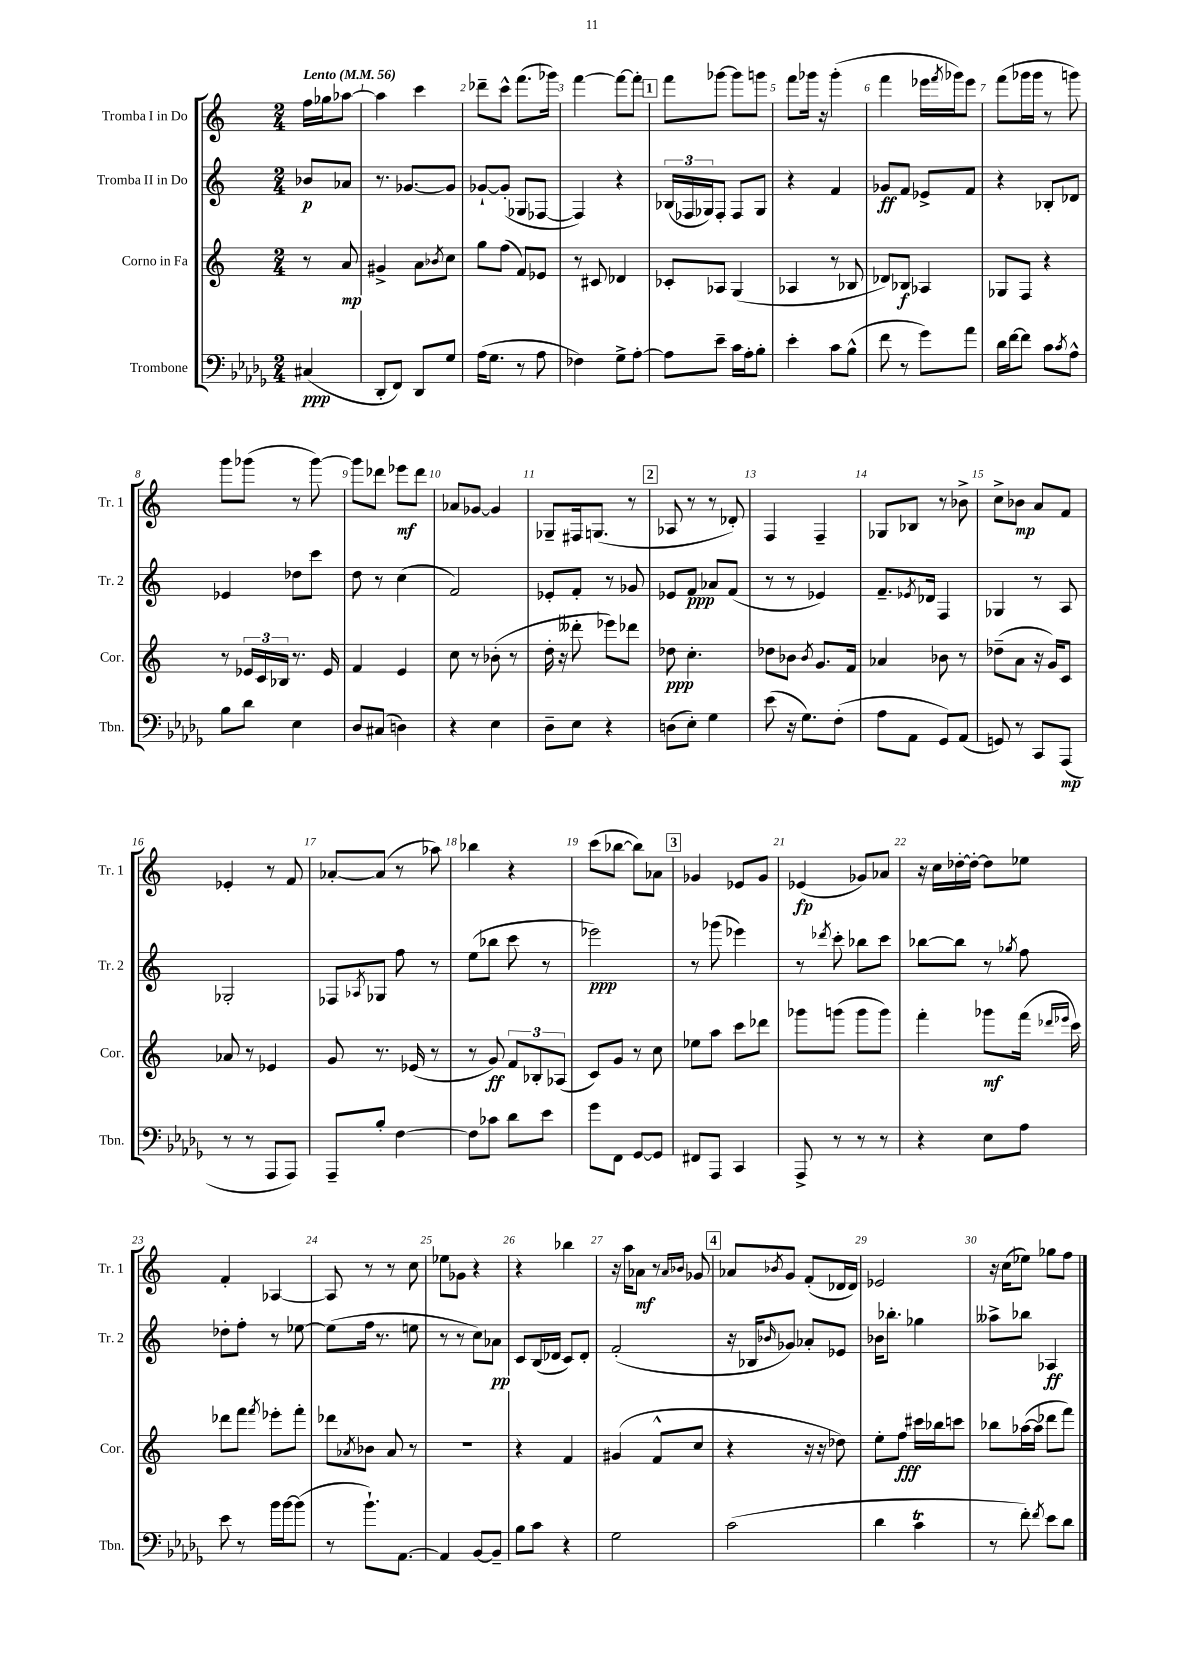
<<
\new StaffGroup <<
\new Staff = "s0" \with { instrumentName = "Tromba I in Do" shortInstrumentName = "Tr. 1" } {
    \clef treble \key c \major \numericTimeSignature \time 2/4 \partial 4 \tempo "Lento" 4 = 56
    f''16 ges''16 aes''8~ |
    aes''4 c'''4 |
    des'''8-- c'''8-^ f'''8.( ges'''16) |
    f'''4~ f'''8~ f'''8-. |
    \mark \markup { \box "1" } f'''8 ges'''8~ ges'''8 g'''8 |
    f'''8 ges'''16 r16 ges'''4-.( |
    f'''4 ees'''16 \acciaccatura { f'''8 } ges'''16) ees'''8 |
    f'''8( ges'''16 ges'''16 r8 g'''8) |
    g'''8 ges'''8( r8 ges'''8~) |
    ges'''8 des'''8 ees'''8\mf des'''8 |
    aes'8 ges'8~ ges'4 |
    ges8-- fis16 g8.( r8 |
    \mark \markup { \box "2" } aes8 r8 r8 des'8-.) |
    f4 f4-- |
    ges8 bes8 r8 bes'8-> |
    c''8-> bes'8\mp a'8 f'8 |
    ees'4-. r8 f'8 |
    aes'8~-. aes'8( r8 aes''8) |
    bes''4 r4 |
    c'''8( bes''8~ bes''8) aes'8 |
    \mark \markup { \box "3" } ges'4 ees'8 ges'8 |
    ees'4\fp( ges'8) aes'8 |
    r16 c''16 des''16~-. des''16~-. des''8 ees''8 |
    f'4-. aes4~ |
    aes8 r8 r8 c''8 |
    ees''8 ges'8 r4 |
    r4 bes''4 |
    r16 a''16 aes'8\mf r8 \grace { aes'16 bes'16 } ges'8 |
    \mark \markup { \box "4" } aes'8 \acciaccatura { bes'8 } g'8 f'8-.( des'16 des'16) |
    ees'2 |
    r16 c''16( ees''8) ges''8 f''8 \bar "|." |
}
\new Staff = "s1" \with { instrumentName = "Tromba II in Do" shortInstrumentName = "Tr. 2" } {
    \clef treble \key c \major \numericTimeSignature \time 2/4 \partial 4
    bes'8\p aes'8 |
    r8. ges'8.~ ges'8 |
    ges'8~-! ges'8-.( ges8 fes8~ |
    fes4) r4 |
    \mark \markup { \box "1" } \tuplet 3/2 { bes16( fes16 ges16) } fes8-. fes8 ges8 |
    r4 f'4 |
    ges'8\ff f'8 ees'8-> f'8 |
    r4 bes8-. des'8 |
    ees'4 des''8 c'''8 |
    d''8 r8 c''4( |
    f'2) |
    ees'8-. f'8-. r8 ges'8 |
    \mark \markup { \box "2" } ees'8 f'8\ppp aes'8 f'8( |
    r8 r8 ees'4) |
    f'8.-- \acciaccatura { ees'8 } des'16 f4 |
    ges4 r8 a8 |
    ges2-. |
    fes8 \acciaccatura { aes8 } ges8 f''8 r8 |
    e''8( bes''8 c'''8 r8 |
    ees'''2\ppp) |
    \mark \markup { \box "3" } r8 ges'''8( ees'''4) |
    r8 \acciaccatura { des'''8 } c'''8-. bes''8 c'''8 |
    bes''8~ bes''8 r8 \acciaccatura { ges''8 } f''8 |
    des''8-. f''8-. r8 ees''8~ |
    ees''8( f''16 r8. e''8 |
    r8 r8 c''8) aes'8\pp |
    c'8 b16( des'16 c'8) des'8-. |
    f'2-.( |
    \mark \markup { \box "4" } r16 bes16 \grace { bes'16 } ges'8) aes'8-. ees'8 |
    bes'16 bes''8.-. ges''4 |
    aeses''8-> bes''8 aes4\ff \bar "|." |
}
\new Staff = "s2" \with { instrumentName = "Corno in Fa" shortInstrumentName = "Cor." } {
    \clef treble \key c \major \numericTimeSignature \time 2/4 \partial 4
    r8 a'8\mp |
    gis'4-> a'8 \acciaccatura { bes'8 } c''8 |
    g''8 f''8( f'8) ees'8 |
    r8 cis'8 des'4 |
    \mark \markup { \box "1" } ces'8-. aes8 g4( |
    aes4 r8 bes8 |
    des'8) bes8\f aes4 |
    ges8 f8 r4 |
    r8 \tuplet 3/2 { ees'16 c'16 bes16 } r8. ees'16 |
    f'4 e'4 |
    c''8 r8 bes'8-.( r8 |
    d''16-. r16 deses'''8-. ees'''8) des'''8 |
    \mark \markup { \box "2" } des''8\ppp c''4.-. |
    des''8 bes'8 \acciaccatura { bes'8 } g'8. f'16 |
    aes'4 bes'8 r8 |
    des''8--( a'8 r16 g'16) c'8 |
    aes'8 r8 ees'4 |
    g'8 r8. ees'16( r8 |
    r8 g'8\ff) \tuplet 3/2 { f'8 bes8-. aes8( } |
    c'8) g'8 r8 c''8 |
    \mark \markup { \box "3" } ees''8 a''8 c'''8 des'''8 |
    ges'''8 g'''8( g'''8 g'''8) |
    f'''4-. ges'''8\mf f'''16( \grace { des'''16 ees'''16 } c'''16) |
    des'''8 f'''8 \acciaccatura { f'''8 } ees'''8-. f'''8-. |
    des'''8 \acciaccatura { aes'8 } bes'8 aes'8 r8 |
    r2 |
    r4 f'4 |
    gis'4( f'8-^ c''8 |
    \mark \markup { \box "4" } r4 r16 r16 des''8) |
    e''8-. f''8\fff cis'''16 bes''16 c'''8 |
    bes''8 aes''16~( aes''16 des'''8 f'''8) \bar "|." |
}
\new Staff = "s3" \with { instrumentName = "Trombone" shortInstrumentName = "Tbn." } {
    \clef bass \key des \major \numericTimeSignature \time 2/4 \partial 4
    cis4\ppp( |
    des,8-. f,8) des,8 ges8 |
    aes16( ges8. r8 aes8 |
    fes4) ges8-> aes8~-. |
    \mark \markup { \box "1" } aes8 ees'8-- c'16 aes16-. bes8-. |
    ees'4-. c'8 bes8-^( |
    f'8 r8 ges'8) aes'8 |
    des'16 f'16~ f'8 c'8 \acciaccatura { c'8 } aes8-^ |
    bes8 des'8 ees4 |
    des8 cis8( d4) |
    r4 ees4 |
    des8-- ees8 r4 |
    \mark \markup { \box "2" } d8( ees8-.) ges4 |
    ees'8( r16 ges8.) f8-.( |
    aes8 aes,8 ges,8) aes,8( |
    g,8) r8 c,8 aes,,8\mp( |
    r8 r8 aes,,8 aes,,8) |
    aes,,8-- bes8-. f4~ |
    f8 ces'8 des'8 ees'8 |
    ges'8 f,8 ges,8~ ges,8 |
    \mark \markup { \box "3" } fis,8 aes,,8 c,4 |
    aes,,8-> r8 r8 r8 |
    r4 ees8 aes8 |
    ees'8 r8 bes'16 bes'16~ bes'8( |
    r8 bes'8.-!) aes,8.~ |
    aes,4 bes,8~ bes,8-- |
    bes8 c'8 r4 |
    ges2 |
    \mark \markup { \box "4" } c'2( |
    des'4 c'4\trill |
    r8 f'8-.) \acciaccatura { f'8 } ees'8 des'8 \bar "|." |
}
>>
>>
\layout { \context { \Score \override BarNumber.break-visibility = ##(#f #t #t) barNumberVisibility = #all-bar-numbers-visible } }
